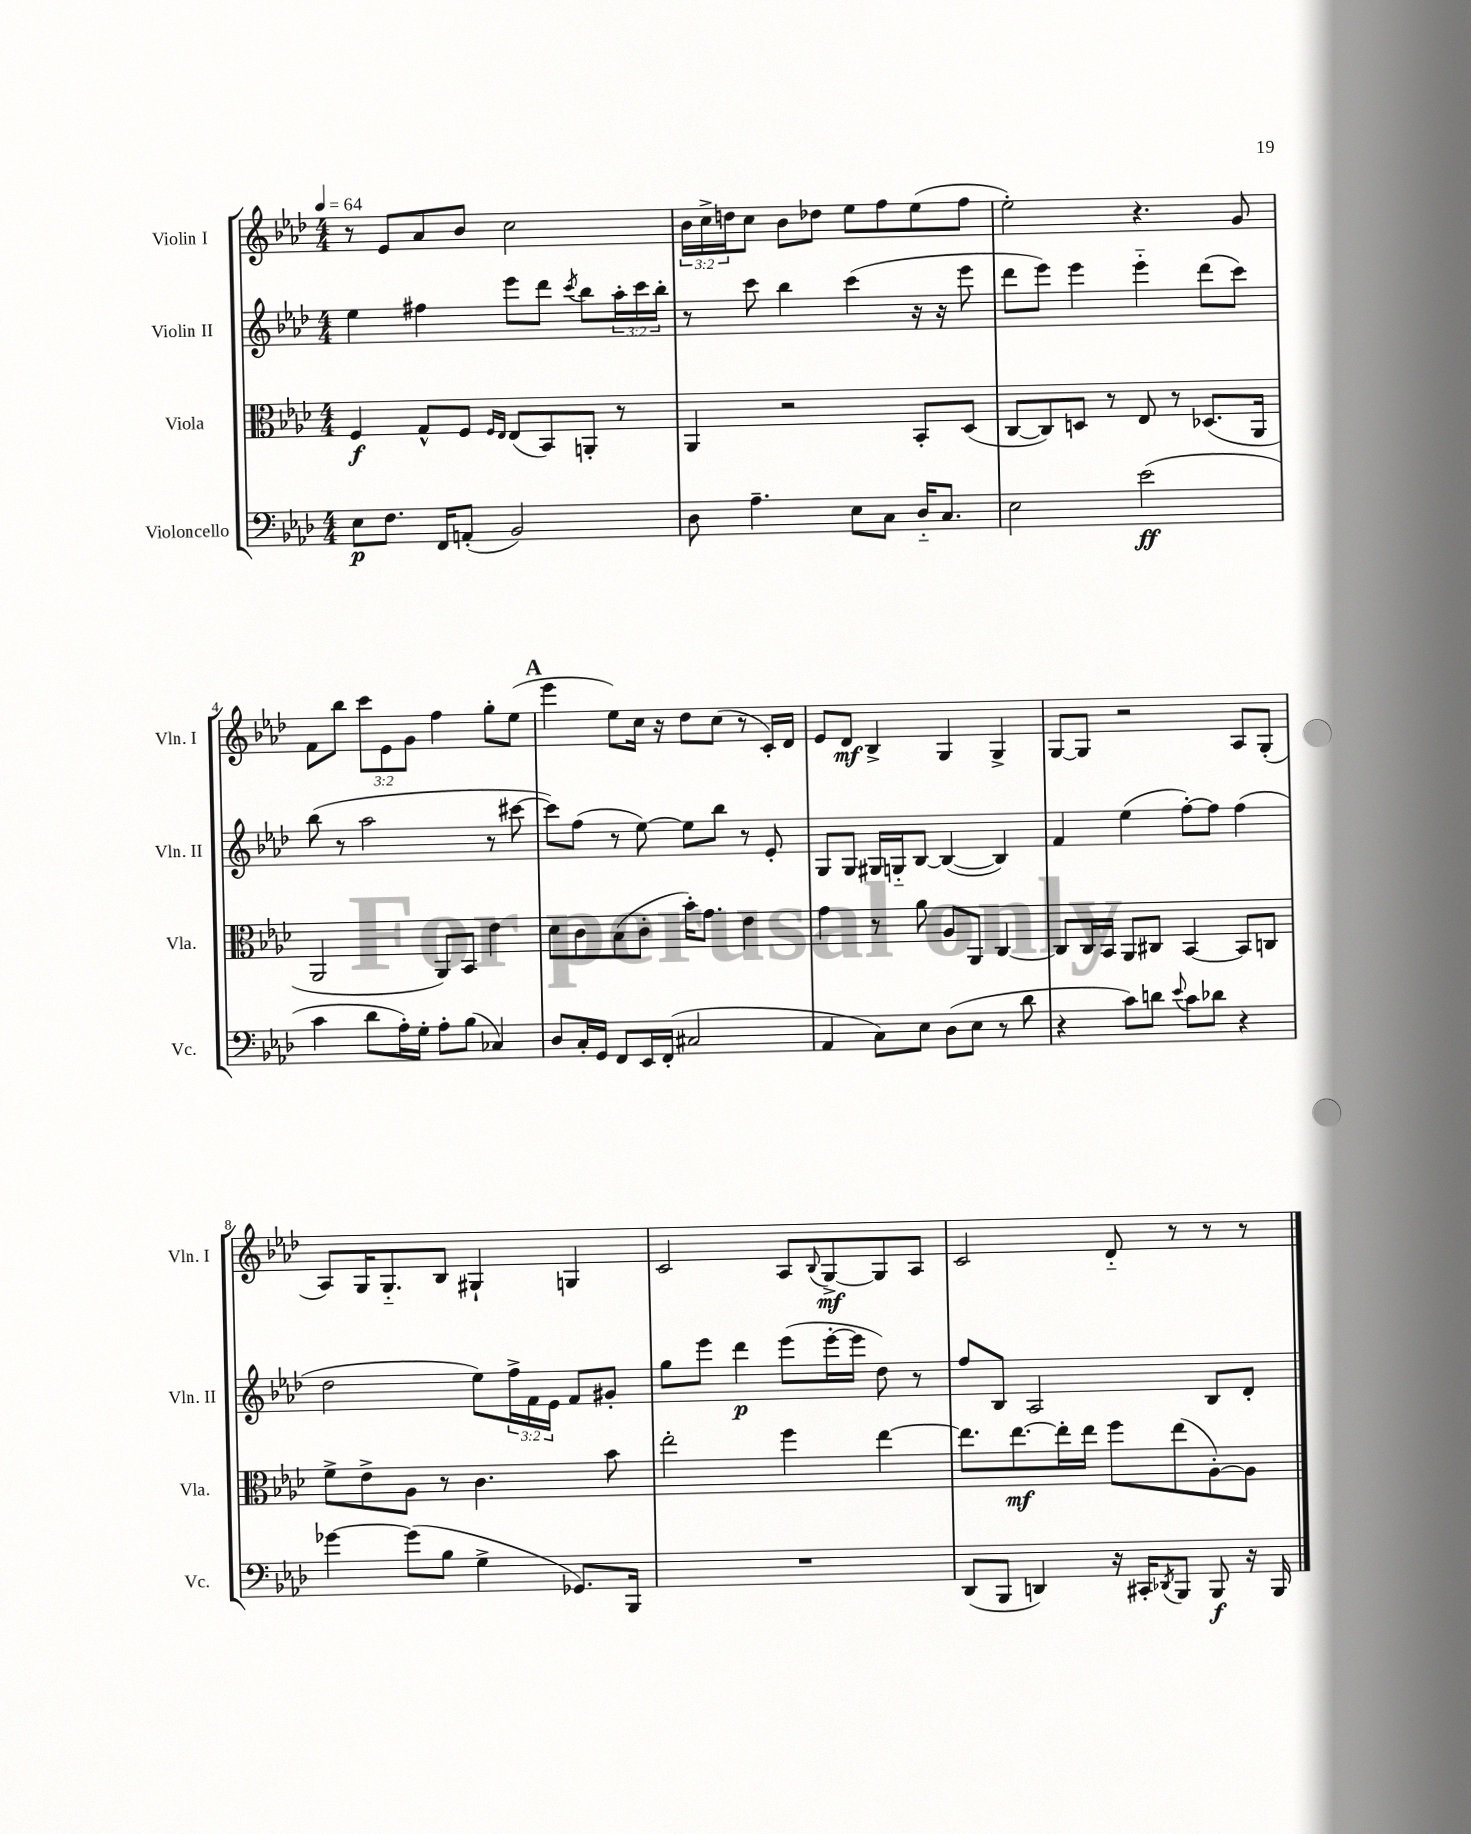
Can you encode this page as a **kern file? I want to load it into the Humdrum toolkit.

**kern	**dynam	**kern	**dynam	**kern	**dynam	**kern	**dynam
*part4	*part4	*part3	*part3	*part2	*part2	*part1	*part1
*staff4	*staff4	*staff3	*staff3	*staff2	*staff2	*staff1	*staff1
*I"Violoncello	*	*I"Viola	*	*I"Violin II	*	*I"Violin I	*
*I'Vc.	*	*I'Vla.	*	*I'Vln. II	*	*I'Vln. I	*
*clefF4	*	*clefC3	*	*clefG2	*	*clefG2	*
*k[b-e-a-d-]	*	*k[b-e-a-d-]	*	*k[b-e-a-d-]	*	*k[b-e-a-d-]	*
*M4/4	*	*M4/4	*	*M4/4	*	*M4/4	*
*MM64	*	*MM64	*	*MM64	*	*MM64	*
=1	=1	=1	=1	=1	=1	=1	=1
8E-\L	p	4F/	f	4ee-\	.	8r	.
8.F\J	.	.	.	.	.	8e-/L	.
.	.	8G^^/L	.	4ff#X\	.	8a-/	.
16FF/KL	.	.	.	.	.	.	.
(8AAn'/J	.	8F/J	.	.	.	8b-/J	.
.	.	16qqF/LL	.	.	.	.	.
.	.	16qqE-/JJ	.	.	.	.	.
2BB-/)	.	(8E-/L	.	8eee-\L	.	2cc\	.
.	.	8BB-/)	.	8ddd-\J	.	.	.
.	.	.	.	8qccc/	.	.	.
.	.	8AAn'/J	.	8bb-\L	.	.	.
.	.	8r	.	24aa-'\L	.	.	.
.	.	.	.	24ccc\	.	.	.
.	.	.	.	24bb-'\JJ	.	.	.
=2	=2	=2	=2	=2	=2	=2	=2
8D-\	.	4AA-/	.	8r	.	24b-\LL	.
.	.	.	.	.	.	24cc^\	.
.	.	.	.	.	.	24ddn\J	.
4.A-~\	.	.	.	8ccc\	.	8cc\J	.
.	.	2r	.	4bb-\	.	8b-\L	.
.	.	.	.	.	.	8dd-X\J	.
8E-\L	.	.	.	(4ccc\	.	8ee-\L	.
8C\J	.	.	.	.	.	8ff\	.
16D-/KL	.	8BB-'/L	.	16r	.	(8ee-\	.
8.C/J	.	.	.	16r	.	.	.
.	.	(8D-/J	.	8eee-\	.	8ff\J	.
=3	=3	=3	=3	=3	=3	=3	=3
2E-\	.	[8C/L	.	8ddd-\L	.	2ee-'\)	.
.	.	8C/])	.	8eee-\J)	.	.	.
.	.	8Dn/J	.	4eee-\	.	.	.
.	.	8r	.	.	.	.	.
(2e-\	ff	8E-/	.	4eee-\	.	4.r	.
.	.	8r	.	.	.	.	.
.	.	(8.D-X/L	.	(8ddd-\L	.	.	.
.	.	.	.	8ccc\J)	.	8g/	.
.	.	16AA-/Jk	.	.	.	.	.
!!LO:LB:g=z
=4	=4	=4	=4	=4	=4	=4	=4
4c\	.	2AA-/	.	(8bb-\	.	8f\L	.
.	.	.	.	8r	.	8bb-\J	.
8d-\L	.	.	.	2aa-\	.	12ccc\L	.
.	.	.	.	.	.	12e-\	.
16A-'\L)	.	.	.	.	.	.	.
.	.	.	.	.	.	12g\J	.
16G'\JJ	.	.	.	.	.	.	.
8A-'\L	.	8AA-/L)	.	.	.	4ff\	.
(8B-\J	.	8BB-/J	.	.	.	.	.
4C-X/)	.	4e-\	.	8r	.	8gg'\L	.
.	.	.	.	[8ccc#X\	.	(8ee-\J	.
!!LO:REH:place=s1:t=A
=5	=5	=5	=5	=5	=5	=5	=5
8D-/L	.	8d-\L	.	8ccc#\L])	.	4eee-\	.
16C'/L	.	8c\	.	(8ff\J	.	.	.
16GG/JJ	.	.	.	.	.	.	.
8FF/L	.	(8B-\	.	8r	.	8ee-\L)	.
16EE-/L	.	8c'\J	.	[8ee-\)	.	16cc\Jk	.
(16FF'/JJ	.	.	.	.	.	16r	.
2C#X/	.	16b-'\KL)	.	8ee-\L]	.	8dd-\L	.
.	.	8.g\J	.	.	.	.	.
.	.	.	.	8bb-\J	.	(8cc\J	.
.	.	4e-\	.	8r	.	8r	.
.	.	.	.	8e-'/	.	16c'/LL)	.
.	.	.	.	.	.	16d-/JJ	.
=6	=6	=6	=6	=6	=6	=6	=6
4AA-/	.	4g\	.	8G/L	.	8e-/L	.
.	.	.	.	8G/J	.	8d-/J	mf
8C\L)	.	8r	.	16G#X/LL	.	4B-^/	.
.	.	.	.	16Gn/J	.	.	.
8E-\J	.	8a-\	.	[8B-/J	.	.	.
(8D-\L	.	8A-/L	.	(4B-/_	.	4G/	.
8E-\J	.	8AA-/J	.	.	.	.	.
8r	.	[4C/	.	4B-/])	.	4G^/	.
8d-\	.	.	.	.	.	.	.
=7	=7	=7	=7	=7	=7	=7	=7
4r	.	8C/L]	.	4f/	.	[8G/L	.
.	.	16C/L	.	.	.	8G/J]	.
.	.	16BB-/JJ	.	.	.	.	.
8c\L)	.	8AA-/L	.	(4ee-\	.	2r	.
8dn\J	.	8C#X/J	.	.	.	.	.
8qqe-/	.	.	.	.	.	.	.
8c\L	.	[4BB-/	.	[8ff'\L)	.	.	.
8d-X\J	.	.	.	8ff\J]	.	.	.
4r	.	8BB-/L]	.	(4ff\	.	8A-/L	.
.	.	8Cn/J	.	.	.	(8G'/J	.
!!LO:LB:g=z
=8	=8	=8	=8	=8	=8	=8	=8
[4g-X\	.	8f^\L	.	2dd-\	.	8A-/L)	.
.	.	8e-^\	.	.	.	16G/K	.
.	.	.	.	.	.	8.G/	.
(8g-\L]	.	8A-\J	.	.	.	.	.
8B-\J	.	8r	.	.	.	8B-/J	.
4G^\	.	4.c\	.	8ee-\L)	.	4G#X`/	.
.	.	.	.	24ff^\L	.	.	.
.	.	.	.	24f\	.	.	.
.	.	.	.	24e-\JJ	.	.	.
8.GG-X/L)	.	.	.	8f/L	.	4Gn/	.
.	.	8b-\	.	8g#X'/J	.	.	.
16BBB-/Jk	.	.	.	.	.	.	.
=9	=9	=9	=9	=9	=9	=9	=9
1r	.	2ee-'\	.	8gg\L	.	2c/	.
.	.	.	.	8eee-\J	.	.	.
.	.	.	.	4ddd-\	p	.	.
.	.	4ff\	.	(8eee-\L	.	8A-/L	.
.	.	.	.	.	.	8qqB-/	.
.	.	.	.	[16eee-'\L	.	[8G^/	mf
.	.	.	.	16eee-\JJ]	.	.	.
.	.	[4ee-\	.	8dd-\)	.	8G/]	.
.	.	.	.	8r	.	8A-/J	.
=10	=10	=10	=10	=10	=10	=10	=10
(8DD-/L	.	8.ee-\L]	.	8ff/L	.	2c/	.
8BBB-/J	.	.	.	8B-/J	.	.	.
.	.	[8.ee-\	mf	.	.	.	.
4DDn/)	.	.	.	2A-/	.	.	.
.	.	16ee-'\L]	.	.	.	.	.
.	.	16ee-\JJ	.	.	.	.	.
16r	.	8ff\L	.	.	.	8d-/	.
16CC#X'/KL	.	.	.	.	.	.	.
8qDD-X/	.	.	.	.	.	.	.
8BBB-/J	.	(8ee-\	.	.	.	8r	.
8BBB-/	f	[8A-'\)	.	8B-/L	.	8r	.
16r	.	8A-\J]	.	8d-'/J	.	8r	.
16BBB-/	.	.	.	.	.	.	.
==	==	==	==	==	==	==	==
*-	*-	*-	*-	*-	*-	*-	*-
